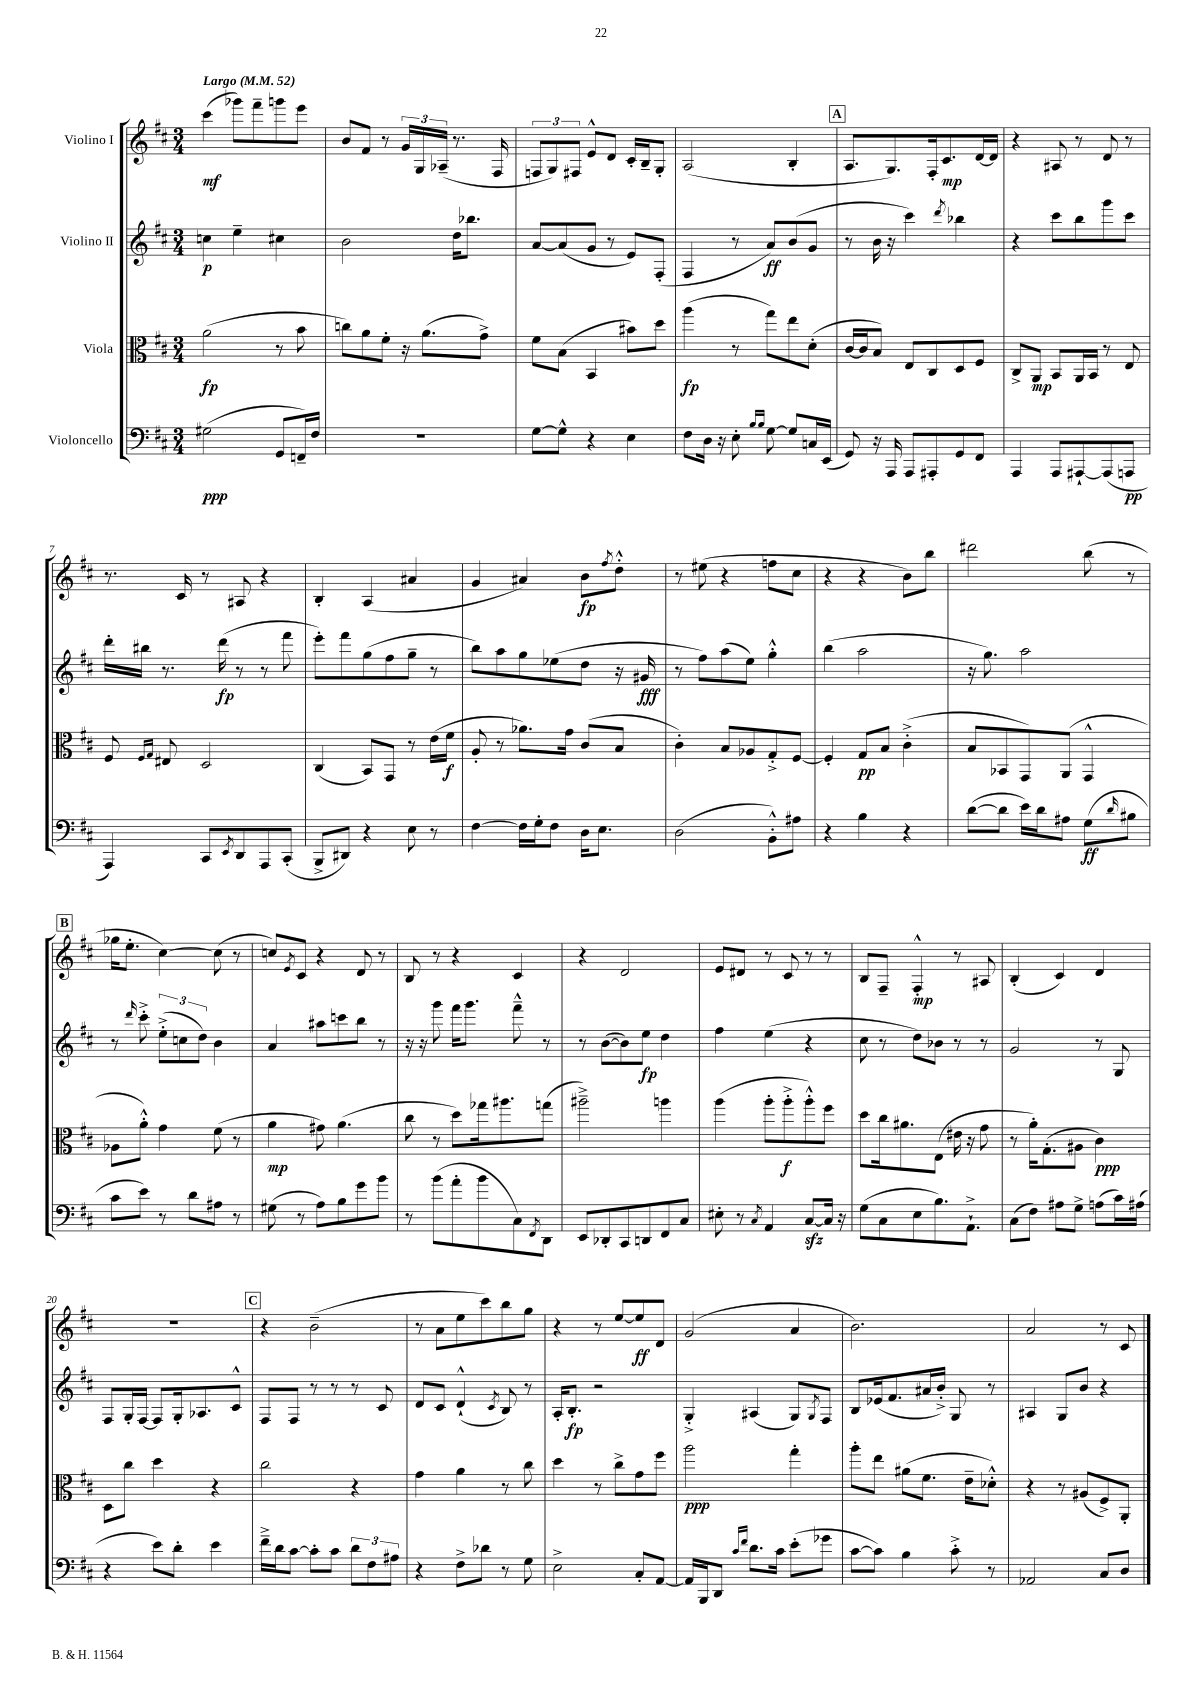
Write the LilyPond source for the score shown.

<<
\new StaffGroup <<
\new Staff = "s0" \with { instrumentName = "Violino I" } {
    \clef treble \key d \major \numericTimeSignature \time 3/4 \tempo "Largo" 4 = 52
    cis'''4\mf( ges'''8) fis'''8-- g'''8 e'''8 |
    b'8 fis'8 r8 \tuplet 3/2 { g'16 g16 aes16--( } r8. fis16 |
    \tuplet 3/2 { f8 g8) fis8 } e'8-^ d'8 cis'16-. b16-- g8-. |
    a2( b4-. |
    \mark \markup { \box "A" } a8. g8.) fis16-. cis'8.\mp d'16~ d'16 |
    r4 ais8 r8 d'8 r8 |
    r8. cis'16 r8 ais8 r4 |
    b4-. a4( ais'4 |
    g'4 ais'4) b'8\fp \acciaccatura { fis''8 } d''8-.-^ |
    r8 eis''8( r4 f''8 cis''8 |
    r4 r4 b'8) b''8 |
    dis'''2 b''8( r8 |
    \mark \markup { \box "B" } ges''16 e''8.-. cis''4~) cis''8( r8 |
    c''8) \acciaccatura { e'8 } cis'8 r4 d'8 r8 |
    b8 r8 r4 cis'4 |
    r4 d'2 |
    e'8 dis'8 r8 cis'8 r8 r8 |
    b8 fis8-- fis4-.-^\mp r8 ais8 |
    b4-.( cis'4) d'4 |
    R2. |
    \mark \markup { \box "C" } r4 b'2--( |
    r8 a'8 e''8 cis'''8) b''8 g''8 |
    r4 r8 e''8~ e''8\ff d'8 |
    g'2( a'4 |
    b'2.) |
    a'2 r8 cis'8 \bar "|." |
}
\new Staff = "s1" \with { instrumentName = "Violino II" } {
    \clef treble \key d \major \numericTimeSignature \time 3/4
    c''4\p e''4-- cis''4 |
    b'2 d''16 bes''8. |
    a'8~ a'8( g'8 r8 e'8) fis8-.( |
    fis4 r8 a'8\ff) b'8( g'8 |
    \mark \markup { \box "A" } r8 b'16 r16 cis'''4) \acciaccatura { d'''8 } bes''4 |
    r4 cis'''8 b''8 g'''8 cis'''8 |
    d'''16-. bis''16 r8. d'''16\fp( r8 r8 fis'''8 |
    e'''8-.) fis'''8 g''8( fis''8 g''8-- r8 |
    b''8) a''8 g''8 ees''8( d''8 r16 gis'16\fff |
    r8 fis''8) a''8( e''8) g''4-.-^ |
    b''4( a''2 |
    r16 g''8.) a''2 |
    \mark \markup { \box "B" } r8 \grace { d'''16 } cis'''8-.-> \tuplet 3/2 { e''8-.->( c''8 d''8) } b'4 |
    a'4 ais''8 c'''8 b''8 r8 |
    r16 r16 g'''8 fis'''16 g'''8. fis'''8---^ r8 |
    r8 b'8~( b'8) e''8\fp d''4 |
    fis''4 e''4( r4 |
    cis''8 r8 d''8) bes'8 r8 r8 |
    g'2 r8 g8 |
    fis8 g16-. fis16~ fis8 g16-. aes8. cis'8-^ |
    \mark \markup { \box "C" } fis8 fis8 r8 r8 r8 cis'8 |
    d'8 cis'8 d'4-!-^( \acciaccatura { cis'8 } b8) r8 |
    a16-. b8.-.\fp r2 |
    g4-.-> ais4( g8) \acciaccatura { g8 } fis8 |
    b8 ees'16( fis'8. ais'16 b'16-.->) g8 r8 |
    ais4 g8 b'8 r4 \bar "|." |
}
\new Staff = "s2" \with { instrumentName = "Viola" } {
    \clef alto \key d \major \numericTimeSignature \time 3/4
    a'2\fp( r8 b'8 |
    c''8) a'8 fis'8-. r16 a'8.( g'8->) |
    fis'8 b8( b,4 bis'8) d''8 |
    a''4\fp( r8 g''8) e''8 d'8-.( |
    \mark \markup { \box "A" } cis'16~ cis'16 b8) e8 cis8 d8 fis8 |
    cis8-> a,8\mp b,8 a,16 b,16 r8 e8 |
    fis8 \grace { fis16 g16 } eis8 d2 |
    cis4( b,8) g,8 r8 e'16( fis'16\f |
    a8-. r8 aes'8.) g'16 cis'8( b8 |
    cis'4-.) b8 aes8 g8-.-> fis8~ |
    fis4-. g8\pp b8 cis'4-.->( |
    b8 bes,8 g,8) a,8( g,4-^ |
    \mark \markup { \box "B" } aes8 a'8-.-^) g'4 fis'8( r8 |
    a'4\mp gis'8) a'4.( |
    cis''8 r8 d''8) ges''16 ais''8. g''8( |
    ais''2--->) a''4 |
    a''4( a''8-. a''8-.->\f a''8-.-^) fis''8 |
    d''8 cis''16 ais'8. e8( eis'16 r16 g'8 |
    r8 a'16-.) g8.-.( ais8 cis'4\ppp) |
    d8 cis''8 d''4 r4 |
    \mark \markup { \box "C" } cis''2 r4 |
    g'4 a'4 r8 cis''8 |
    d''4 r8 cis''8-> g'8 fis''8 |
    a''2\ppp g''4-. |
    a''8-. e''8 ais'8( fis'8. e'16-- des'8-.-^) |
    r4 r8 ais8( fis8->) a,8-. \bar "|." |
}
\new Staff = "s3" \with { instrumentName = "Violoncello" } {
    \clef bass \key d \major \numericTimeSignature \time 3/4
    gis2\ppp( g,8 f,16--) fis16 |
    R2. |
    g8~ g8-^ r4 e4 |
    fis8 d16 r16 e8-. \grace { b16 b16 } g8~ g8 c16 e,16( |
    \mark \markup { \box "A" } g,8) r16 a,,16 a,,8 ais,,8-. g,8 fis,8 |
    a,,4 a,,8 ais,,8~-! ais,,8( a,,8\pp |
    a,,4) cis,8 \acciaccatura { e,8 } d,8 a,,8 cis,8-.( |
    b,,8-> dis,8) r4 e8 r8 |
    fis4~ fis16 g16-. fis8 d16 e8. |
    d2( b,8-.-^) ais8 |
    r4 b4 r4 |
    d'8~( d'8 e'16) d'16 ais8 g8\ff( \grace { d'16 } bis8 |
    \mark \markup { \box "B" } cis'8 e'8) r8 d'8 ais8 r8 |
    gis8( r8 a8) b8 g'8 b'8 |
    r8 b'8( a'8-. b'8 cis8) \acciaccatura { fis,8 } d,8 |
    e,8 des,8-. cis,8 d,8 fis,8 cis8 |
    eis8-. r8 \acciaccatura { cis8 } a,4 cis8~\sfz cis16 r16 |
    g8( cis8 e8 b8.) a,8.-!-> |
    cis8( fis8) ais8 g8-> a8( cis'16) ais16( |
    r4 e'8) d'8-. e'4 |
    \mark \markup { \box "C" } fis'16---> d'16 cis'8~ cis'8-. cis'8 \tuplet 3/2 { d'8 fis8 ais8 } |
    r4 fis8-> des'8 r8 g8 |
    e2-> cis8-. a,8~ |
    a,16 b,,16 d,8 \grace { cis'16 fis'16 } d'8. cis'16 e'8-.( ges'8 |
    cis'8~ cis'8) b4 cis'8-.-> r8 |
    aes,2 cis8 d8 \bar "|." |
}
>>
>>
